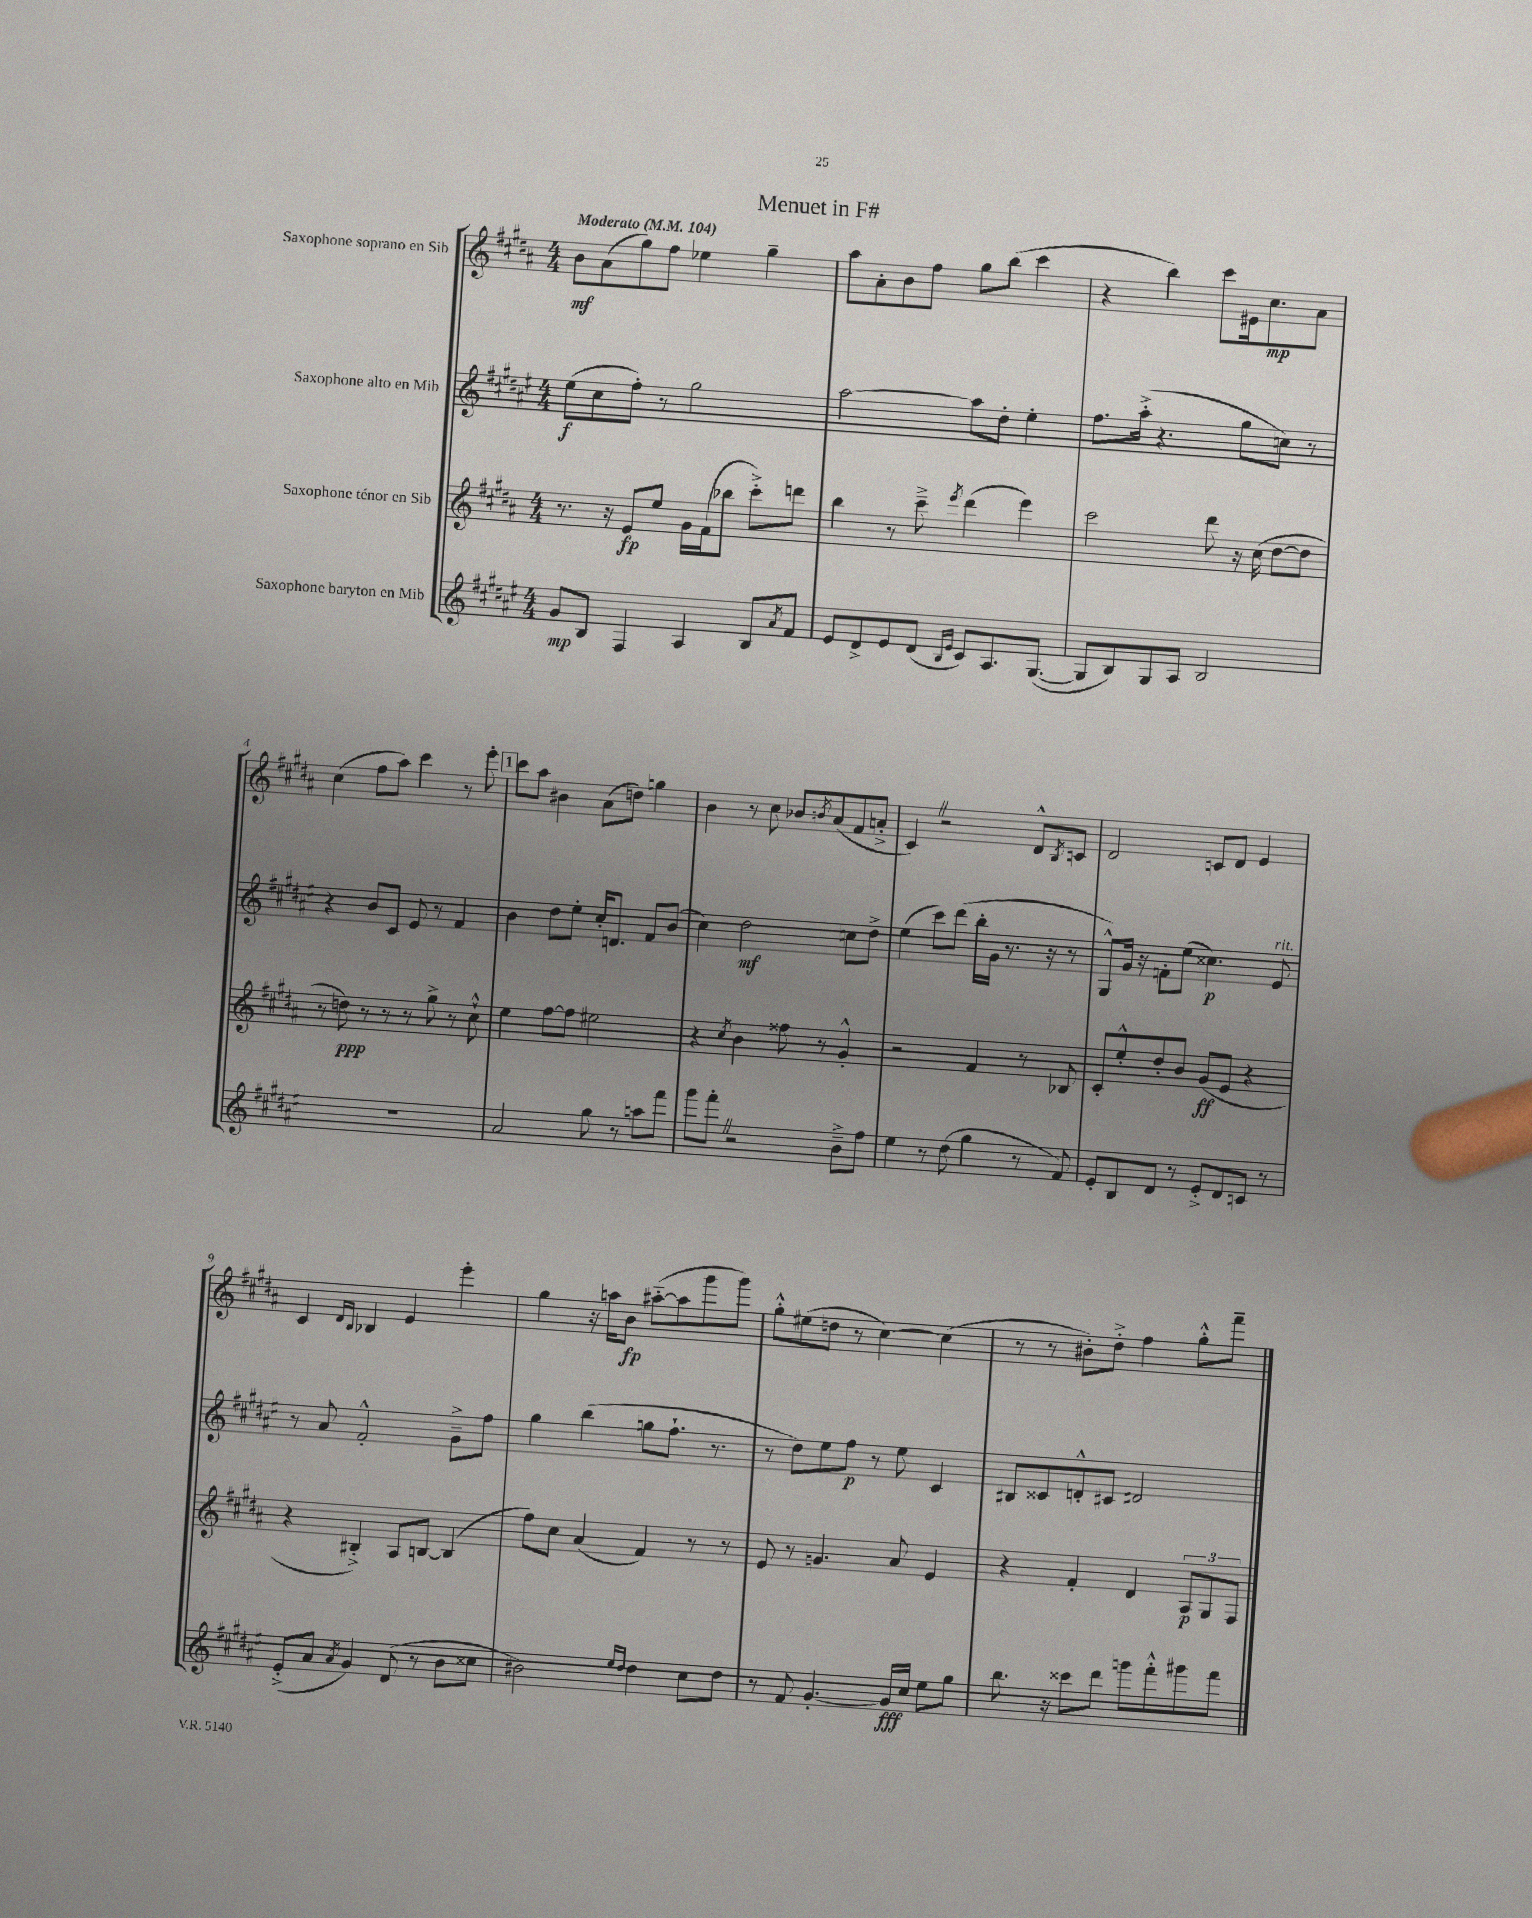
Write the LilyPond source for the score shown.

\header { title = "Menuet in F#" }
<<
\new StaffGroup <<
\new Staff = "s0" \with { instrumentName = "Saxophone soprano en Sib" } {
    \clef treble \key b \major \numericTimeSignature \time 4/4 \tempo "Moderato" 4 = 104
    b'8\mf ais'8( gis''8) fis''8 ees''4 gis''4-- |
    ais''8 ais'8-. b'8 fis''8 gis''8 b''8( cis'''4 |
    r4 b''4) cis'''8 eis'16 cis''8.\mp ais'8 |
    cis''4( fis''8 ais''8) cis'''4 r8 e'''8-. |
    \mark \markup { \box "1" } cis'''8 ais''8 bis'4 ais'8( d''8) g''4 |
    b'4 r8 cis''8 bes'8 \acciaccatura { b'8 } ais'8( fis'8 a'8-.-> |
    cis'4) \once \override BreathingSign.text = \markup { \musicglyph "scripts.caesura.straight" } \breathe r2 dis'8-^ \acciaccatura { b8 } c'8 |
    dis'2 c'8 dis'8 e'4 |
    cis'4 \grace { dis'16 b16 } bes4 e'4 e'''4-. |
    gis''4 r16 a''16 b'8\fp ais''8~-_( ais''8 gis'''8 gis'''8) |
    gis''8-.-^ eis''8( d''8 r8 cis''4~) cis''4( |
    r8 r8 bis'8-.) dis''8-.-> fis''4 gis''8-.-^ fis'''8-- \bar "|." |
}
\new Staff = "s1" \with { instrumentName = "Saxophone alto en Mib" } {
    \clef treble \key fis \major \numericTimeSignature \time 4/4
    eis''8\f( cis''8 fis''8-.) r8 gis''2 |
    ais''2~ ais''8 dis''8-. eis''4-. |
    fis''8. ais''16-.->( r4. gis''8 c''8) r8 |
    r4 b'8 cis'8 eis'8 r8 fis'4 |
    \mark \markup { \box "1" } b'4 dis''8 eis''8-. cis''16-. d'8. fis'8 b'8( |
    cis''4) dis''2\mf c''8 dis''8-> |
    eis''4( cis'''8) dis'''8( b''16-. gis'16 r8. r16 r8 |
    gis8-^) gis'16 r16 f'8-. eis''8( cisis''4.\p) eis'8^\markup { \italic "rit." } |
    r8 ais'8 fis'2-.-^ gis'8---> fis''8 |
    gis''4 b''4( g''8 fis''8.-! r8. |
    r8 dis''8) eis''8 fis''8\p r8 eis''8 cis'4 |
    bis8 cisis'8 d'8-.-^ cis'8 dis'2 \bar "|." |
}
\new Staff = "s2" \with { instrumentName = "Saxophone ténor en Sib" } {
    \clef treble \key b \major \numericTimeSignature \time 4/4
    r8. r16 e'8\fp e''8 gis'16 fis'16( bes''8 cis'''8-.->) d'''8 |
    b''4 r8 cis'''8---> \acciaccatura { e'''8 } dis'''4( e'''4) |
    cis'''2 dis'''8 r16 cis''16( dis''8~ dis''8 |
    r8 d''8\ppp) r8 r8 r8 gis''8-> r8 cis''8-!-^ |
    \mark \markup { \box "1" } e''4 fis''8~ fis''8 eis''2 |
    r4 \acciaccatura { cis''8 } b'4 fisis''8 r8 gis'4-.-^ |
    r2 fis'4 r8 bes8 |
    cis'8-. e''8-.-^ dis''8-. b'8 gis'8\ff( e'8 r4 |
    r4 bis4-.->) ais8 b8~ b4( |
    fis''8) cis''8 ais'4( fis'4) r8 r8 |
    e'8 r8 g'4. ais'8 e'4 |
    r4 fis'4-. dis'4 \tuplet 3/2 { ais8\p gis8 fis8 } \bar "|." |
}
\new Staff = "s3" \with { instrumentName = "Saxophone baryton en Mib" } {
    \clef treble \key fis \major \numericTimeSignature \time 4/4
    gis'8\mp b8 fis4 ais4 b8 \acciaccatura { ais'8 } fis'8 |
    eis'8 dis'8-> eis'8 dis'8( \grace { b16 eis'16 } cis'8) ais8. gis8.~( |
    gis8 b8) gis8 ais8 b2 |
    R1 |
    \mark \markup { \box "1" } ais'2 gis''8 r8 a''8 fis'''8 |
    gis'''8 fis'''8-. \once \override BreathingSign.text = \markup { \musicglyph "scripts.caesura.straight" } \breathe r2 b'8---> fis''8 |
    eis''4 r8 dis''8( gis''4 r8 fis'8) |
    eis'8-. b8 dis'8 r8 eis'8-.-> dis'8 c'8 r8 |
    eis'8-.->( ais'8 \acciaccatura { ais'8 } gis'4) dis'8( r8 b'8 cisis''8 |
    bis'2) \grace { eis''16 dis''16 } dis''4 cis''8 dis''8 |
    r8 fis'8 gis'4.~-. gis'16\fff cis''16 eis''8 gis''8 |
    b''8. r16 cisis'''8 dis'''8 g'''8 fis'''8-.-^ gis'''8 fis'''8 \bar "|." |
}
>>
>>
